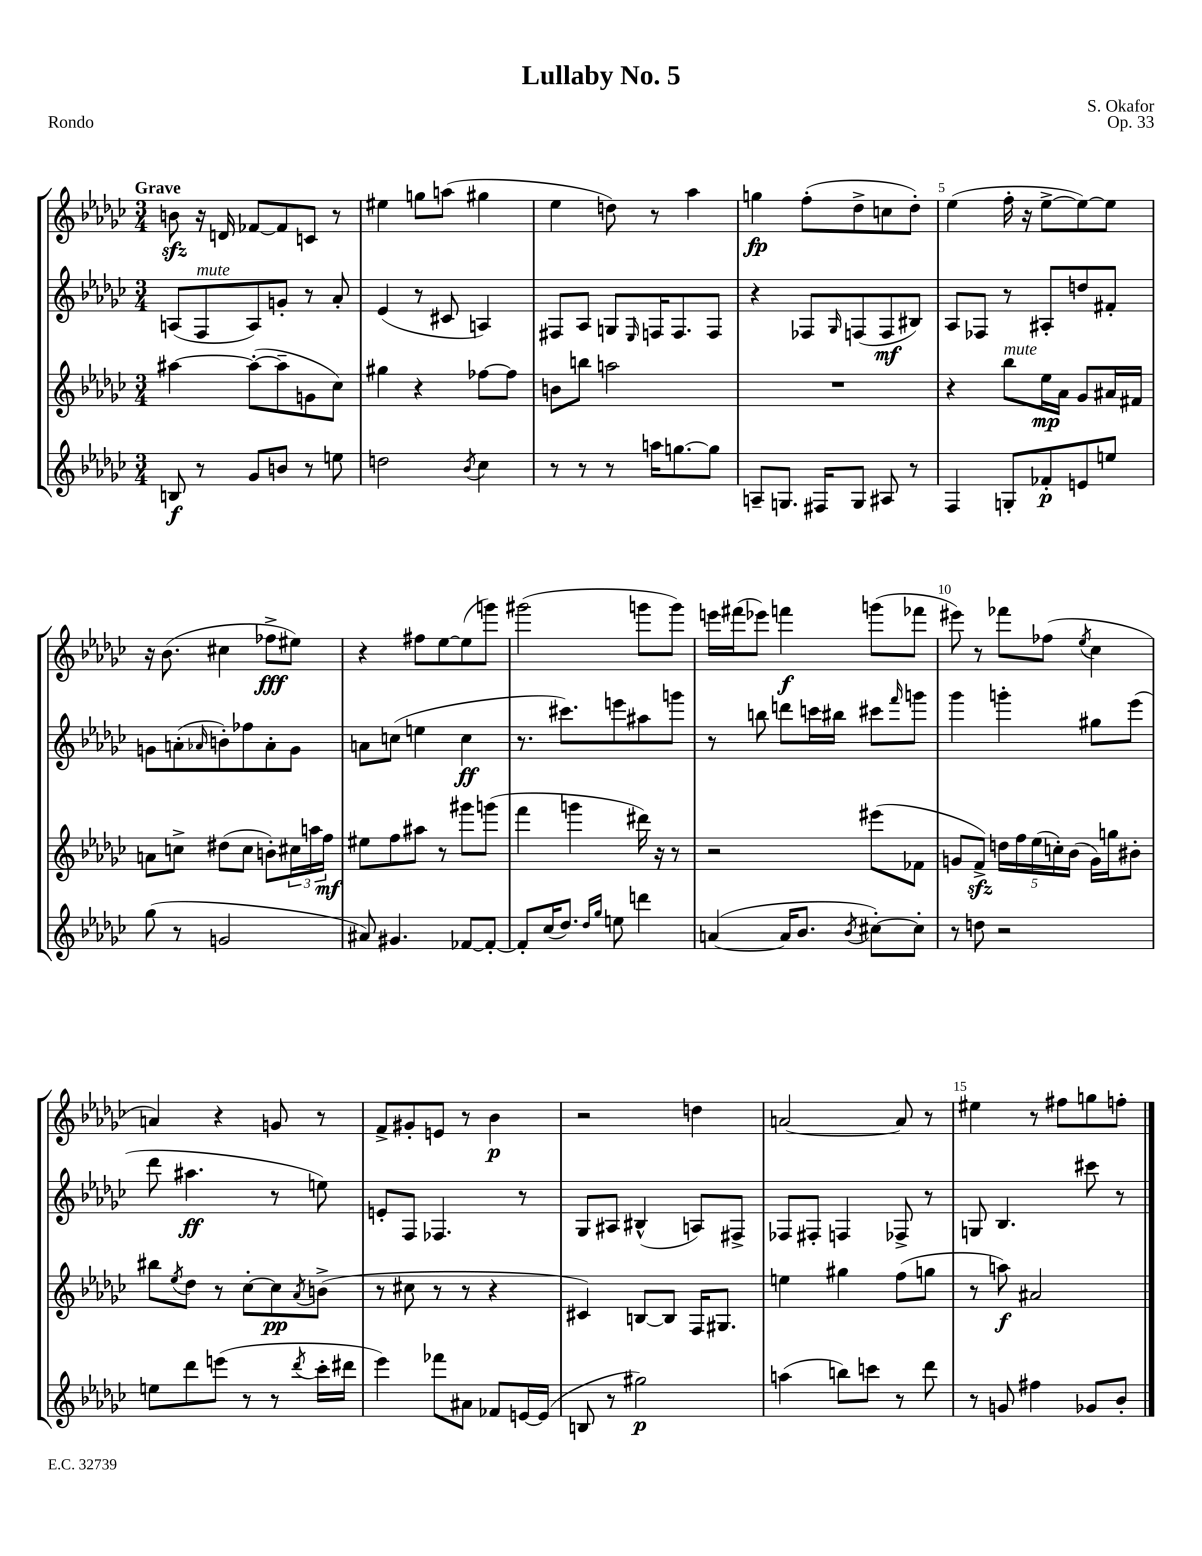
\header { title = "Lullaby No. 5" composer = "S. Okafor" opus = "Op. 33" piece = "Rondo" }
<<
\new StaffGroup <<
\new Staff = "s0" {
    \clef treble \key ges \major \numericTimeSignature \time 3/4 \tempo "Grave"
    b'8\sfz r16 d'16 fes'8~ fes'8 c'8 r8 |
    eis''4 g''8 a''8( gis''4 |
    ees''4 d''8) r8 aes''4 |
    g''4\fp f''8-.( des''8-> c''8 des''8-.) |
    ees''4( f''16-. r16 ees''8~-> ees''8~) ees''8 |
    r16 bes'8.( cis''4 fes''8->\fff eis''8) |
    r4 fis''8 ees''8~ ees''8( g'''8) |
    gis'''2( g'''8 g'''8) |
    e'''16 fis'''16( ees'''8) f'''4\f g'''8( fes'''8 |
    eis'''8) r8 fes'''8 fes''8( \acciaccatura { ees''8 } ces''4 |
    a'4) r4 g'8 r8 |
    f'8-> gis'8-. e'8 r8 bes'4\p |
    r2 d''4 |
    a'2~ a'8 r8 |
    eis''4 r8 fis''8 g''8 f''8-. \bar "|." |
}
\new Staff = "s1" {
    \clef treble \key ges \major \numericTimeSignature \time 3/4
    a8( f8^\markup { \italic "mute" } a8) g'8-. r8 aes'8-. |
    ees'4( r8 cis'8 a4) |
    fis8 aes8 g8 \grace { ees16 } f16 f8. f8 |
    r4 fes8 \grace { ges16 } f8( f8\mf bis8) |
    aes8 fes8 r8 ais8-. d''8 fis'8-. |
    g'8 a'8-.( \grace { aes'16 } b'8-.) fes''8 aes'8-. g'8 |
    a'8 c''8( e''4 c''4\ff |
    r8. cis'''8.) e'''8 ais''8 g'''8 |
    r8 b''8 d'''8 c'''16 bis''16 cis'''8 \grace { f'''16 } g'''8 |
    ges'''4 g'''4-. gis''8 ees'''8( |
    des'''8 ais''4.\ff r8 e''8) |
    e'8-. f8 fes4. r8 |
    ges8 ais8 bis4-^( a8) fis8-> |
    fes8 fis8-. f4 fes8-> r8 |
    g8 bes4. cis'''8 r8 \bar "|." |
}
\new Staff = "s2" {
    \clef treble \key ges \major \numericTimeSignature \time 3/4
    ais''4~ ais''8~-.( ais''8-- g'8 ces''8) |
    gis''4 r4 fes''8~ fes''8 |
    b'8 b''8 a''2 |
    R2. |
    r4 bes''8^\markup { \italic "mute" } ees''16\mp aes'16 ges'8 ais'16 fis'16 |
    a'8 c''8-> dis''8( c''8 b'8-.) \tuplet 3/2 { cis''16 a''16 f''16\mf } |
    eis''8 f''8 ais''8 r8 gis'''8 g'''8( |
    f'''4 g'''4 dis'''16) r16 r8 |
    r2 eis'''8( fes'8 |
    g'8 f'8->\sfz) \tuplet 5/4 { d''16 f''16 ees''16( c''16-.) bes'16( } g'16) g''16 bis'8-. |
    bis''8 \acciaccatura { ees''8 } des''8 r8 ces''8~-. ces''8\pp \acciaccatura { aes'8 } b'8->( |
    r8 cis''8 r8 r8 r4 |
    cis'4) b8~ b8 f16 gis8. |
    e''4 gis''4 f''8( g''8 |
    r8 a''8\f) ais'2 \bar "|." |
}
\new Staff = "s3" {
    \clef treble \key ges \major \numericTimeSignature \time 3/4
    b8\f r8 ges'8 b'8 r8 e''8 |
    d''2 \acciaccatura { bes'8 } ces''4 |
    r8 r8 r8 a''16 g''8.~ g''8 |
    a8-- g8. fis16 g8 ais8 r8 |
    f4 g8-. fes'8-.\p e'8 e''8 |
    ges''8( r8 g'2 |
    ais'8) gis'4. fes'8~ fes'8~-. |
    fes'8-. ces''16( des''8.) \grace { des''16 ges''16 } e''8 d'''4 |
    a'4~( a'16 bes'8. \acciaccatura { bes'8 } cis''8~-.) cis''8-. |
    r8 d''8 r2 |
    e''8 des'''8 e'''8( r8 r8 \acciaccatura { des'''8 } ces'''16-. dis'''16 |
    ees'''4) fes'''8 ais'8 fes'8 e'16~ e'16( |
    b8 r8 gis''2\p) |
    a''4( b''8) c'''8 r8 des'''8 |
    r8 g'8 fis''4 ges'8 bes'8-. \bar "|." |
}
>>
>>
\layout { \context { \Score \override BarNumber.break-visibility = ##(#f #t #t) barNumberVisibility = #(every-nth-bar-number-visible 5) } }
